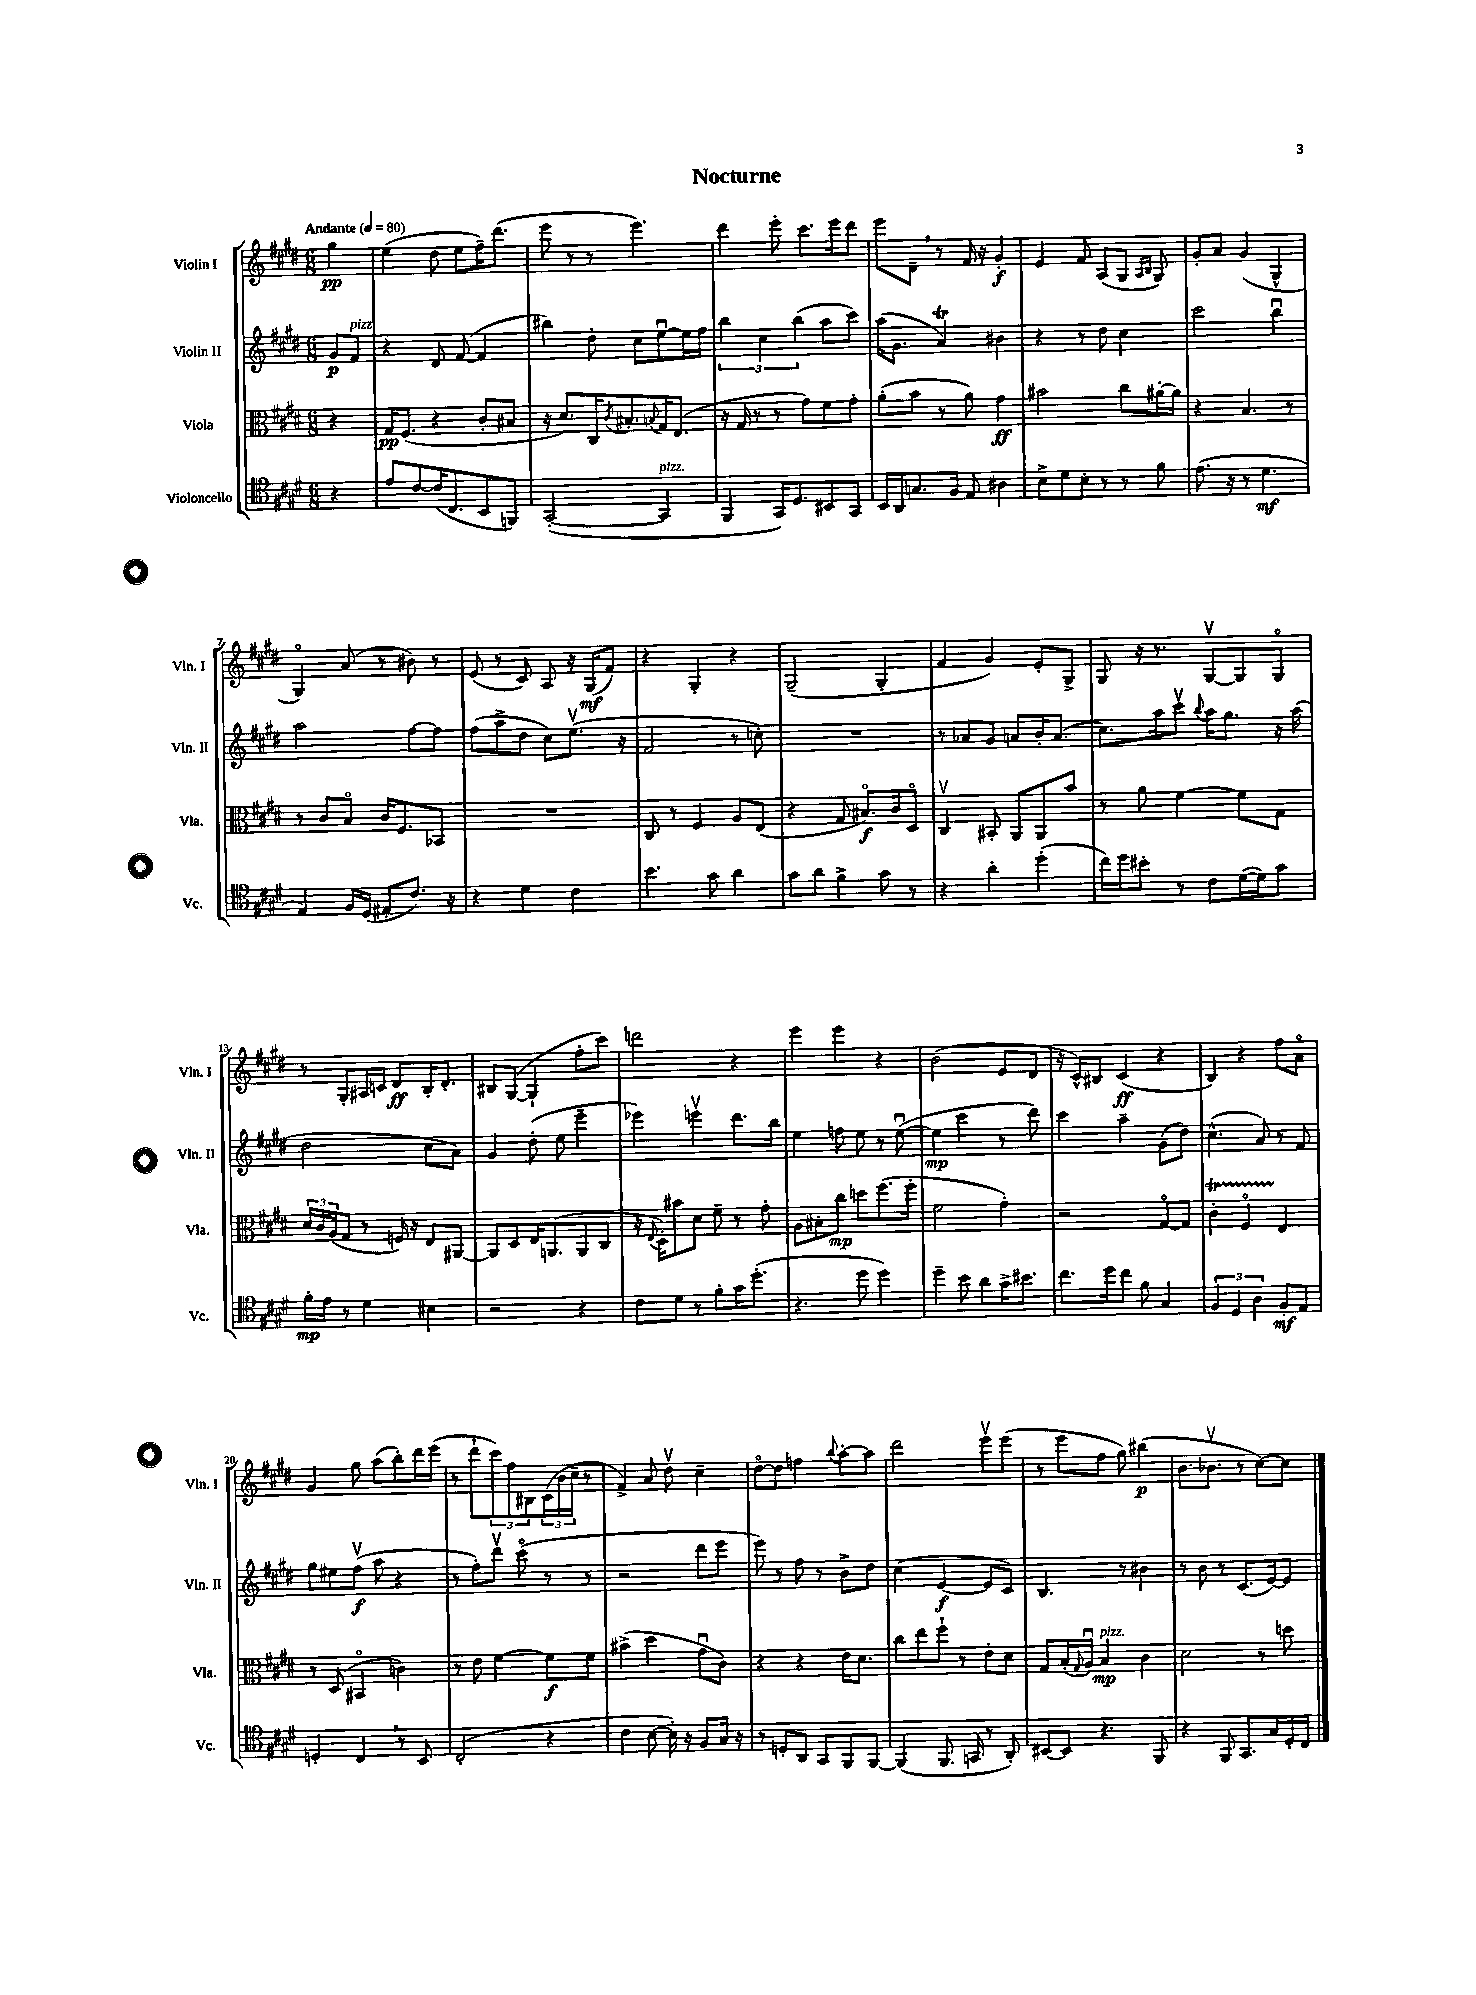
\header { title = "Nocturne" }
<<
\new StaffGroup <<
\new Staff = "s0" \with { instrumentName = "Violin I" shortInstrumentName = "Vln. I" } {
    \clef treble \key e \major \numericTimeSignature \time 6/8 \partial 4 \tempo "Andante" 4 = 80
    gis''4\pp |
    e''4( dis''8 e''8 fis''16--) dis'''8.( |
    e'''8 r8 r8 e'''4.) |
    dis'''4 e'''8-. cis'''8. e'''16 dis'''8 |
    e'''8 dis'8-- \breathe r8 fis'16 r16 gis'4-.\f |
    e'4 fis'8 a8( gis8 \grace { a16 b16 } gis8) |
    gis'8-. a'8 gis'4( gis4-^ |
    gis4\flageolet) a'8( r8 bis'8) r8 |
    e'8( r8 cis'8) a8 r16 gis16\mf( fis'8) |
    r4 gis4-. r4 |
    gis2--( gis4-. |
    fis'4 gis'4) e'8-. gis8-> |
    gis8 r16 r8. gis8~\upbow gis8 gis8\flageolet |
    r8 gis8-. ais16 c'16 dis'8\ff b16-. dis'8.-. |
    bis8 gis8~( gis4-! fis''8-. cis'''8) |
    d'''2 r4 |
    e'''4 e'''4 r4 |
    b'2( e'8 dis'8 |
    r16 cis'16-^) bis8 cis'4\ff( r4 |
    b4) r4 fis''8 a'8\flageolet |
    gis'4 gis''8 a''8( b''8-.) dis'''16 e'''16( |
    r8 dis'''8-! \tuplet 3/2 { cis'''8) fis''8 bis8 } \tuplet 3/2 { cis'16( b'16 cis''16-- } r8 |
    fis'4->) a'8 dis''8\upbow cis''4-- |
    dis''8~\flageolet dis''8 f''4 \appoggiatura { b''8 } a''8~-. a''8 |
    dis'''2 e'''8\upbow e'''8( |
    r8 e'''8 fis''8 gis''8) bis''4\p( |
    b'8. bes'8.\upbow r8 cis''8~) cis''8 \bar "|." |
}
\new Staff = "s1" \with { instrumentName = "Violin II" shortInstrumentName = "Vln. II" } {
    \clef treble \key e \major \numericTimeSignature \time 6/8 \partial 4
    gis'8\p fis'8^\markup { \italic "pizz." } |
    r4 dis'8 fis'8~( fis'4 |
    bis''4) dis''8-. cis''8 e''8~\downbow e''16 fis''16 |
    \tuplet 3/2 { b''4 cis''4 b''4( } a''8 cis'''8) |
    a''16( gis'8. a'4\trill) bis'4 |
    r4 r8 dis''8 cis''4 |
    cis'''2 b''4\downbow |
    a''2 fis''8~ fis''8 |
    fis''8( a''8-> dis''8 cis''8) e''8.\upbow( r16 |
    fis'2 r8 c''8-.) |
    R2. |
    r8 aes'8 gis'8 a'8 b'16-. a'8.( |
    cis''8.) a''16 cis'''8\upbow \appoggiatura { b''8 } a''16 gis''8. r16 a''16( |
    dis''2 cis''8 a'8) |
    gis'4 dis''8-.( e''8 e'''4-- |
    ees'''4) e'''4\upbow dis'''8. b''16 |
    e''4 f''8 e''8 r8 e''8~\downbow( |
    e''4\mp cis'''4 r8 dis'''8) |
    cis'''4 a''4-- gis'8( dis''8) |
    cis''4.-^( a'8) r8 fis'8 |
    gis''8 eis''8 fis''8\upbow\f( a''8 r4 |
    r8 fis''8-.) dis'''8\upbow cis'''8\flageolet( r8 r8 |
    r2 dis'''8 e'''8 |
    e'''8) r8 fis''8 r8 b'8-> dis''8 |
    cis''4( e'4~\f e'8 cis'8) |
    b4. r8 bis'4 |
    r8 b'8 r8 cis'8.( e'16~) e'8 \bar "|." |
}
\new Staff = "s2" \with { instrumentName = "Viola" shortInstrumentName = "Vla." } {
    \clef alto \key e \major \numericTimeSignature \time 6/8 \partial 4
    r4 |
    gis16\pp fis8.( r4 cis'8-. bis8 |
    r16 dis'8.) cis16 \acciaccatura { cis'8 } bis8.-. \appoggiatura { b8 } gis16 e8.( |
    r16 gis16 r8 r8 gis'8) fis'8 gis'8-. |
    a'8-.( b'8 r8 a'8) gis'4\ff |
    bis'2 cis''8 ais'16~-. ais'16 |
    r4 b4. r8 |
    r8 cis'8 b8\flageolet cis'16 fis8. bes,8 |
    R2. |
    cis8 r8 fis4 a8 e8( |
    r4 gis8 bis8.\flageolet\f) cis'16 dis8\flageolet |
    cis4\upbow bis,8-. a,8 a,8 b'8 |
    r8 a'8 fis'4~ fis'8 gis8 |
    \tuplet 3/2 { dis'16 cis'16 a16( } gis8 r8 f16) r16 e8 ais,8~ |
    ais,8 dis8 e16 a,8.( a,8 cis8 |
    r16 \appoggiatura { e8 } dis16-.) bis'8 dis'8 fis'8-- r8 gis'8-. |
    a8 bis8-. cis''8\mp d''8 fis''8.( fis''16-. |
    fis'2 gis'4-.) |
    r2 gis8~\flageolet gis8 |
    cis'4-.\startTrillSpan fis4\flageolet e4\stopTrillSpan |
    r8 dis8( bis,4\flageolet c'4) |
    r8 e'8 fis'4~ fis'8\f fis'8 |
    bis'4->( dis''4 gis'8\downbow cis'8) |
    r4 r4 e'16 dis'8. |
    cis''8 e''8 fis''8-! r8 e'8-. dis'8 |
    gis8 b16-.( \appoggiatura { gis8 } a16\downbow) b4\mp^\markup { \italic "pizz." } cis'4 |
    dis'2 r8 d''8 \bar "|." |
}
\new Staff = "s3" \with { instrumentName = "Violoncello" shortInstrumentName = "Vc." } {
    \clef tenor \key e \major \numericTimeSignature \time 6/8 \partial 4
    r4 |
    e'8 cis'8~ cis'16( cis8. b,8 f,8) |
    gis,2~-.( gis,4^\markup { \italic "pizz." } |
    fis,4 gis,16) dis8. bis,8 gis,8 |
    b,16 a,16 g8. fis16 e8 ais4 |
    b8-> dis'8 b8-. r8 r8 fis'8 |
    e'8.( r16 r8 dis'4.\mf |
    e4) fis16 dis16( eis8-. cis'8.) r16 |
    r4 dis'4 cis'4 |
    b'4. gis'8 a'4 |
    gis'8 a'8 fis'4-> gis'8 r8 |
    r4 a'4-. dis''4-.( |
    cis''16) dis''16 bis'8-. r8 cis'8 dis'16~( dis'16) gis'8 |
    fis'16-.\mp e'16 r8 dis'4 bis4 |
    r2 r4 |
    cis'8 dis'8 r8 fis'8-. gis'16 dis''8.-.( |
    r4. dis''8 dis''4) |
    dis''4-- b'8 a'8 gis'16-> bis'8. |
    cis''8. dis''16 cis''8 fis'8 gis4 |
    \tuplet 3/2 { fis4 dis4 a4 } fis8-.\mf e8 |
    d4-. cis4 \breathe r8 b,8 |
    cis2-.( r4 |
    cis'4 b8~ b16-.) r16 fis8 gis16 r16 |
    r8 d8-. a,8 gis,8 fis,8 fis,8~ |
    fis,4( fis,8. g,16 r8 a,8-.) |
    bis,8~ bis,8 r4. fis,8 |
    r4 fis,8 gis,8. gis16 dis16-. cis16 \bar "|." |
}
>>
>>
